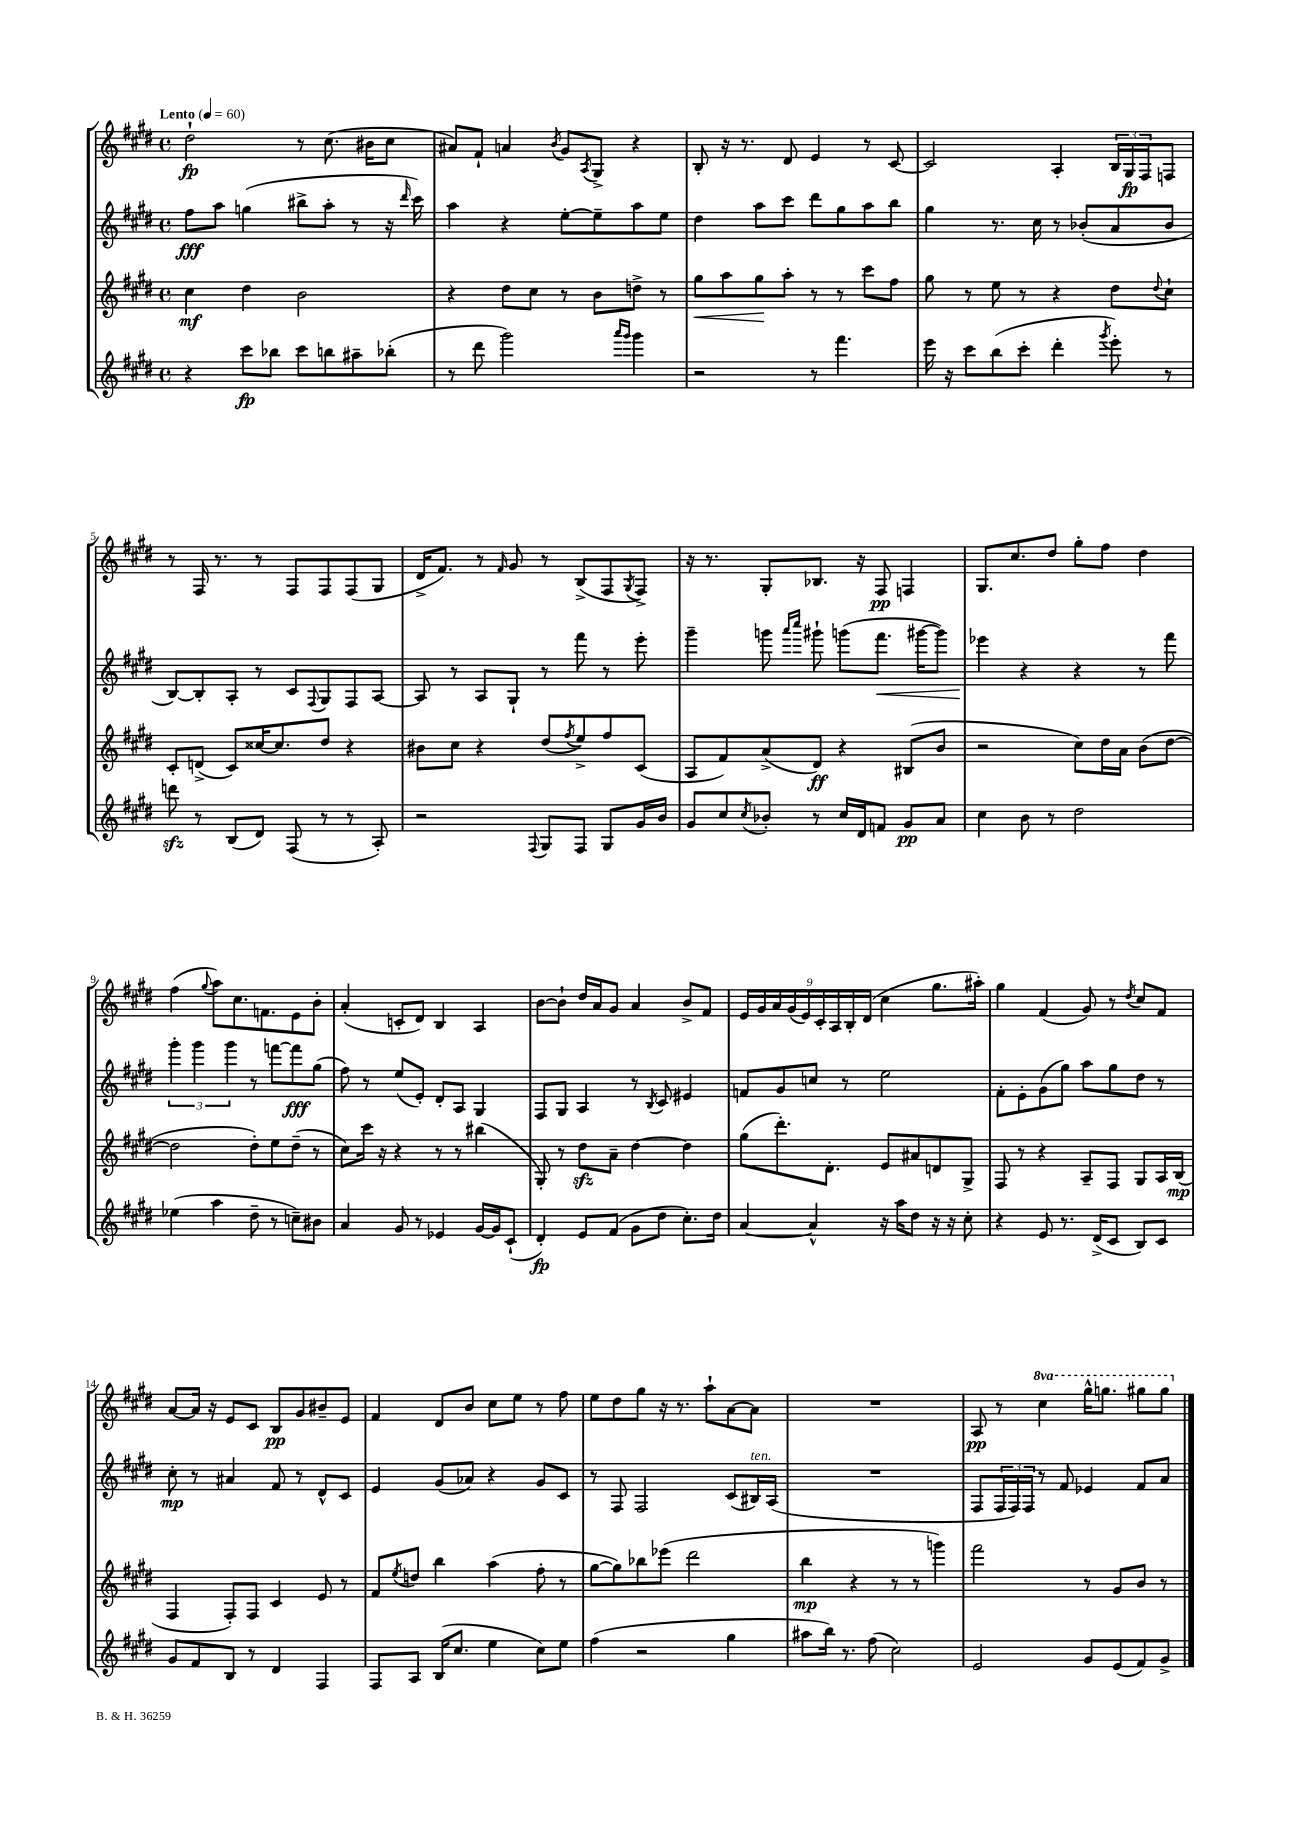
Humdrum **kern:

**kern	**kern	**kern	**kern
*staff4	*staff3	*staff2	*staff1
*clefG2	*clefG2	*clefG2	*clefG2
*k[f#c#g#d#]	*k[f#c#g#d#]	*k[f#c#g#d#]	*k[f#c#g#d#]
*M4/4	*M4/4	*M4/4	*M4/4
*met(c)	*met(c)	*met(c)	*met(c)
*MM60	*MM60	*MM60	*MM60
4r	4cc#	8ff#	2dd#`
.	.	8aa	.
8ccc#	4dd#	(4gg	.
8bb-	.	.	.
8ccc#	2b	8bb#^	8r
8bb	.	8aa'	(8.cc#
8aa#~	.	8r	.
.	.	.	16b#
(8bb-'	.	16r	8cc#
.	.	16qqddd#	.
.	.	16ccc#)	.
=	=	=	=
8r	4r	4aa	8a#)
8ddd#	.	.	8f#`
2ggg#)	8dd#	4r	4a
.	8cc#	.	.
.	.	.	8qb
.	8r	[8ee'	8g#
.	.	.	8qA
.	8b	8ee~]	8G#^
16qqaaa	.	.	.
16qqggg#	.	.	.
4ggg#	8dd^	8aa	4r
.	8r	8ee	.
=	=	=	=
2r	8gg#	4dd#	8B'
.	8aa	.	16r
.	.	.	8.r
.	8gg#	8aa	.
.	8aa'	8ccc#	8d#
8r	8r	8ddd#	4e
4.fff#	8r	8gg#	.
.	8ccc#	8aa	8r
.	8ff#	8bb	[8c#
=	=	=	=
16eee	8gg#	4gg#	2c#]
16r	.	.	.
8ccc#	8r	.	.
(8bb	8ee	8.r	.
8ccc#'	8r	.	.
.	.	16cc#	.
4ddd#'	4r	8r	4A'
.	.	(8b-'	.
8qggg#	.	.	.
8eee')	8dd#	8a	24B
.	.	.	24G#
.	.	.	24F#
.	8qqdd#	.	.
8r	8cc#`	8b-	8F
=	=	=	=
8ddd	8c#'	[8B)	8r
8r	(8d^	8B']	16F#
.	.	.	8.r
(8B	8c#)	8A'	.
8d#)	[16cc##	8r	8r
.	8.cc##]	.	.
(8F#	.	8c#	8F#
.	.	8qqF#	.
8r	8dd#	8G#	8F#
8r	4r	8F#	(8F#
8A')	.	[8A	8G#
=	=	=	=
2r	8b#	8A]	16d#^
.	.	.	8.f#)
.	8cc#	8r	.
.	4r	8A	8r
.	.	.	16qqf#
.	.	8G#`	8g#
8qqF#	.	.	.
8G#	(8dd#	8r	8r
.	8qff#	.	.
8F#	8ee^)	8fff#	(8B^
8G#	8ff#	8r	8F#
.	.	.	8qG#
16g#	(8c#	8eee'	8F#^)
16b	.	.	.
=	=	=	=
8g#	8A	4ggg#~	16r
.	.	.	8.r
8cc#	8f#)	.	.
8qcc#	.	.	.
8b-'	(8a^	8ggg	8G#'
.	.	16qqaaa	.
.	.	16qqcccc#	.
8r	8d#)	8ggg#`	8.B-
16cc#	4r	(8ggg	.
16d#	.	.	16r
8f	.	8.fff#	8F#
8g#	(8B#	.	4F
.	.	[16ggg#	.
8a	8b	8ggg#])	.
=	=	=	=
4cc#	2r	4eee-	8.G#
.	.	.	8.cc#
8b	.	4r	.
8r	.	.	8dd#
2dd#	8cc#)	4r	8gg#'
.	16dd#	.	8ff#
.	16a	.	.
.	(8b	8r	4dd#
.	[8dd#	8fff#	.
=	=	=	=
(4ee-	2dd#]	6ggg#'	(4ff#
.	.	6ggg#	.
.	.	.	8qqgg#
4aa	.	.	8aa)
.	.	6ggg#	.
.	.	.	8.cc#
8dd#~	8dd#')	8r	.
.	.	.	8.f
8r	8ee	[8fff	.
8cc~)	(8dd#~	8fff]	8e
8b#	8r	(8gg#	8b'
=	=	=	=
4a	8cc#)	8ff#)	(4a'
.	16ccc#	8r	.
.	16r	.	.
8g#	4r	(8ee	8c'
8r	.	8e')	8d#)
4e-	8r	8d#'	4B
.	8r	8A	.
[16g#	(4bb#	4G#	4A
16g#]	.	.	.
(8c#`	.	.	.
=	=	=	=
4d#')	8G#')	8F#	[8b
.	8r	8G#	8b`]
8e	8dd#	4A	16dd#
.	.	.	16a
(8f#	8a~	.	8g#
8g#	[4dd#	8r	4a
.	.	8qB	.
8dd#	.	8c#	.
8.cc#')	4dd#]	4e#	8b^
.	.	.	8f#
16dd#	.	.	.
=	=	=	=
[4a	(8gg#	8f	18e
.	.	.	18g#
.	.	.	18a
.	8.ddd#')	8g#	.
.	.	.	(18g#
.	.	.	18e)
4a^^]	.	8cc	.
.	.	.	18c#'
.	8.d#'	.	.
.	.	.	18A
.	.	8r	.
.	.	.	18B'
.	.	.	(18d#
16r	8e	2ee	4cc#
16aa	.	.	.
8dd#	8a#	.	.
16r	8d	.	8.gg#
16r	.	.	.
8cc#'	8G#^	.	.
.	.	.	16aa#')
=	=	=	=
4r	8F#	8f#'	4gg#
.	8r	8e'	.
8e	4r	(8g#	(4f#
8.r	.	8gg#)	.
.	8A~	8aa	8g#)
(16d#^	.	.	.
8c#	8F#	8gg#	8r
.	.	.	8qdd#
8B)	8G#	8dd#	8cc#
8c#	16A	8r	8f#
.	(16B	.	.
=	=	=	=
8g#	4F#	8cc#'	[8a
8f#	.	8r	16a]
.	.	.	16r
8B	8F#')	4a#	8e
8r	8F#	.	8c#
4d#	4c#	8f#	8B
.	.	8r	8g#
4F#	8e	8d#^^	8b#~
.	8r	8c#	8e
=	=	=	=
8F#	8f#	4e	4f#
.	8qee	.	.
8A	8dd	.	.
(16B	4bb	(8g#	8d#
8.cc#	.	.	.
.	.	8a-)	8b
4ee	(4aa	4r	8cc#
.	.	.	8ee
8cc#)	8ff#'	8g#	8r
8ee	8r	8c#	8ff#
=	=	=	=
(4ff#	[8gg#	8r	8ee
.	8gg#])	8F#	8dd#
2r	8bb-	2F#	8gg#
.	(8eee-	.	16r
.	.	.	8.r
.	2ddd#	.	.
.	.	.	8aa`
4gg#	.	(8c#	[8a
.	.	16B#)	8a]
.	.	(16A	.
=	=	=	=
8aa#	4bb	1r	1r
16bb)	.	.	.
8.r	.	.	.
.	4r	.	.
(8ff#	.	.	.
2cc#)	8r	.	.
.	8r	.	.
.	4ggg)	.	.
=	=	=	=
2e	2fff#	8F#	8A
.	.	24F#	8r
.	.	24F#)	.
.	.	24F#	.
.	.	8r	4ccc#
.	.	8f#	.
8g#	8r	4e-	16ggg#^^
.	.	.	8.ggg
(8e	8g#	.	.
8f#)	8b	8f#	8ggg#
8g#^	8r	8a	8ggg#
==	==	==	==
*-	*-	*-	*-
